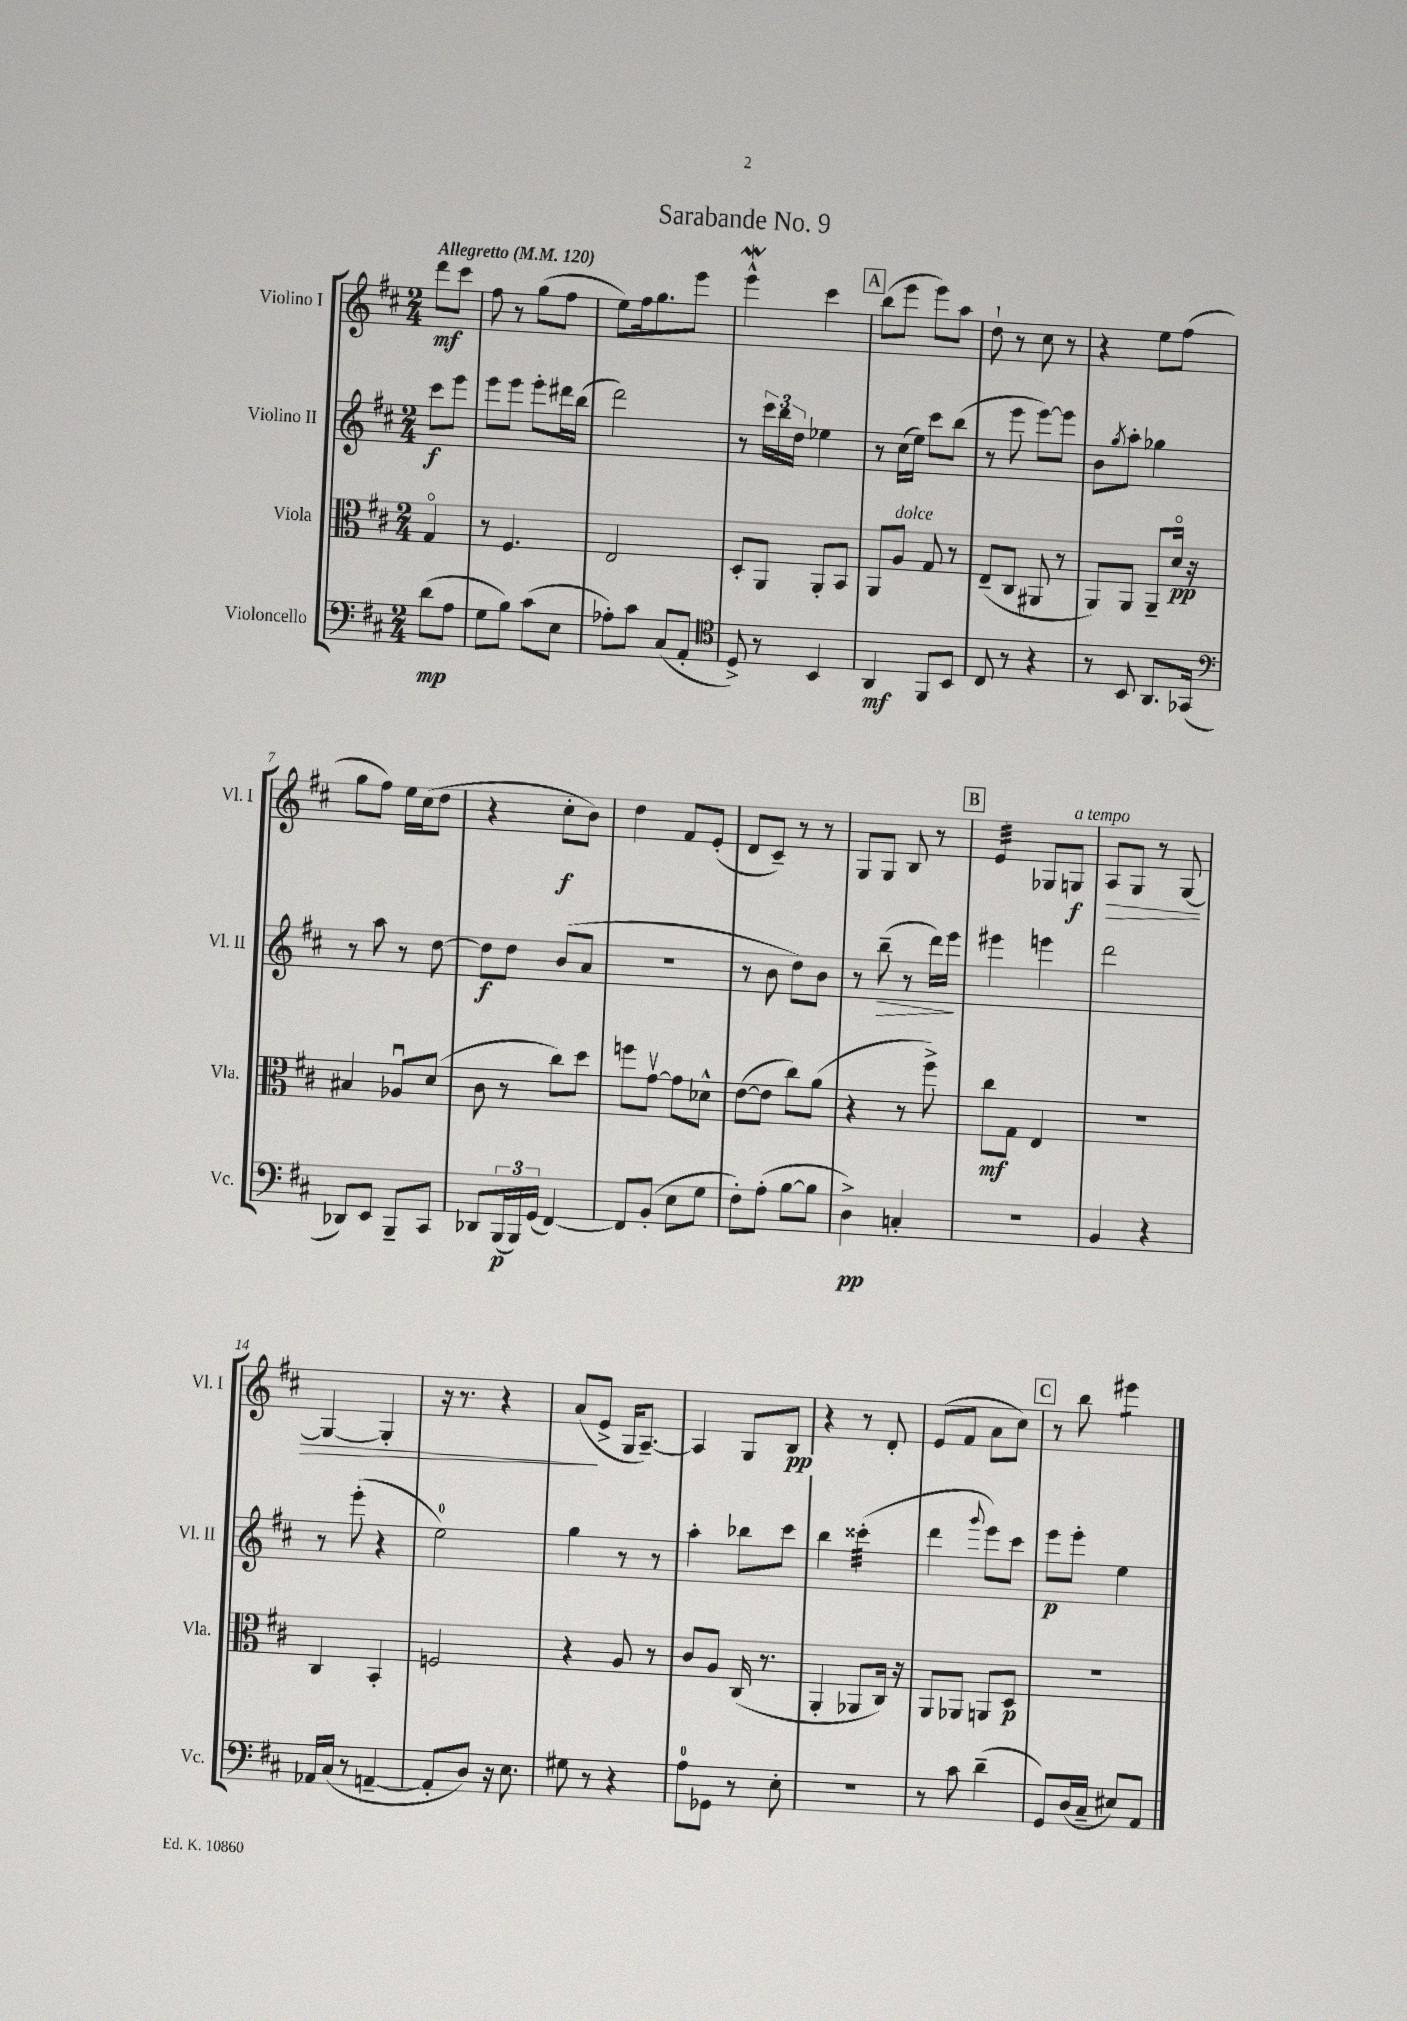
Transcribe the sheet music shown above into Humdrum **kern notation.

**kern	**kern	**kern	**kern
*staff4	*staff3	*staff2	*staff1
*clefF4	*clefC3	*clefG2	*clefG2
*k[f#c#]	*k[f#c#]	*k[f#c#]	*k[f#c#]
*M2/4	*M2/4	*M2/4	*M2/4
*MM120	*MM120	*MM120	*MM120
(8d	4Go	8ccc#	8ddd
8A	.	8eee	8ccc#
=	=	=	=
8G	8r	8eee	8ff#
8B)	4.F#	8eee	8r
(8c#	.	8eee'	(8gg
8E	.	16ddd#	8ff#
.	.	(16bb	.
=	=	=	=
8A-')	2E	2ddd)	8ee)
8c#	.	.	16ff#
.	.	.	8.gg
(8C#	.	.	.
8AA'	.	.	8eee
=	=	=	=
*clefC4	*	*	*
8D^)	8D'	8r	4eee^^
8r	8AA	24ccc#	.
.	.	24bb	.
.	.	24dd	.
4BB	8AA'	4ee-	4ccc#
.	8BB	.	.
=	=	=	=
4AA	8AA	8r	(8bb
.	8A	(16cc#	8eee
.	.	16ee)	.
8FF#	8G	8ccc#	8eee)
8BB	8r	(8bb	8aa
=	=	=	=
8C#	(8E~	8r	8dd`
8r	8C#	8eee	8r
4r	8AA#	[8eee)	8cc#
.	8r	8eee]	8r
=	=	=	=
8r	8AA)	8b	4r
.	.	8qgg	.
8BB	8AA	8aa'	.
8.AA	8AA~	4gg-	8ee
.	16do	.	(8ff#
(16GG-	16r	.	.
=	=	=	=
*clefF4	*	*	*
8DD-)	4B#	8r	8gg
8EE	.	8aa	8ff#)
8BBB~	8A-u	8r	16ee
.	.	.	(16cc#
8CC#	(8d	[8dd	8dd
=	=	=	=
8DD-	8c#	8dd]	4r
(24BBB	8r	8dd	.
24BBB)	.	.	.
(24GG	.	.	.
[4FF#)	8cc#)	(8b	8cc#'
.	8dd	8a	8b)
=	=	=	=
8FF#]	8ff	2r	4dd
(8BB'	[8gv	.	.
8E	8g]	.	8f#
8G	8d-^^	.	(8e'
=	=	=	=
8F#')	([8e	8r	8d
(8A'	8e]	8b	8c#~)
[8B	8cc#)	8dd)	8r
8B]	(8a	8b	8r
=	=	=	=
4D^)	4r	8r	8G
.	.	(8bb~	8G
4C'	8r	8r	8B
.	8ff#^)	16ddd)	8r
.	.	16eee	.
=	=	=	=
2r	8cc#	4eee#	4e
.	8G	.	.
.	4E	4eee	8G-
.	.	.	8G
=	=	=	=
4BB	2r	2ddd	8A
.	.	.	8G
4r	.	.	8r
.	.	.	[8G
=	=	=	=
16AA-	4C#	8r	4G_
(16C#	.	.	.
8r	.	(8eee'	.
[4AA~	4BB'	4r	4G']
=	=	=	=
8AA']	2F	2ee)	16r
.	.	.	8.r
8D)	.	.	.
16r	.	.	4r
8.E	.	.	.
=	=	=	=
8G#	4r	4gg	(8a
8r	.	.	8e^
4r	8A	8r	16G
.	.	.	[8.A~)
.	8r	8r	.
=	=	=	=
8A	8c#	4aa'	4A]
8GG-	8A	.	.
8r	(16C#	8bb-	8G
.	8.r	.	.
8E'	.	8ccc#	8B
=	=	=	=
2r	4AA'	4bb	4r
.	8AA-	(4ccc##'	8r
.	16C#)	.	8d'
.	16r	.	.
=	=	=	=
8r	8AA	4ddd	(8e
8c#	8AA-	.	8f#
.	.	8qqggg	.
(4d~	8AA	8eee)	8a
.	8D	8ccc#	8cc#)
=	=	=	=
8GG)	2r	8eee	8r
(16D	.	8eee'	8bb
16C#~	.	.	.
8E#)	.	4ee	4eee#
8AA	.	.	.
==	==	==	==
*-	*-	*-	*-
